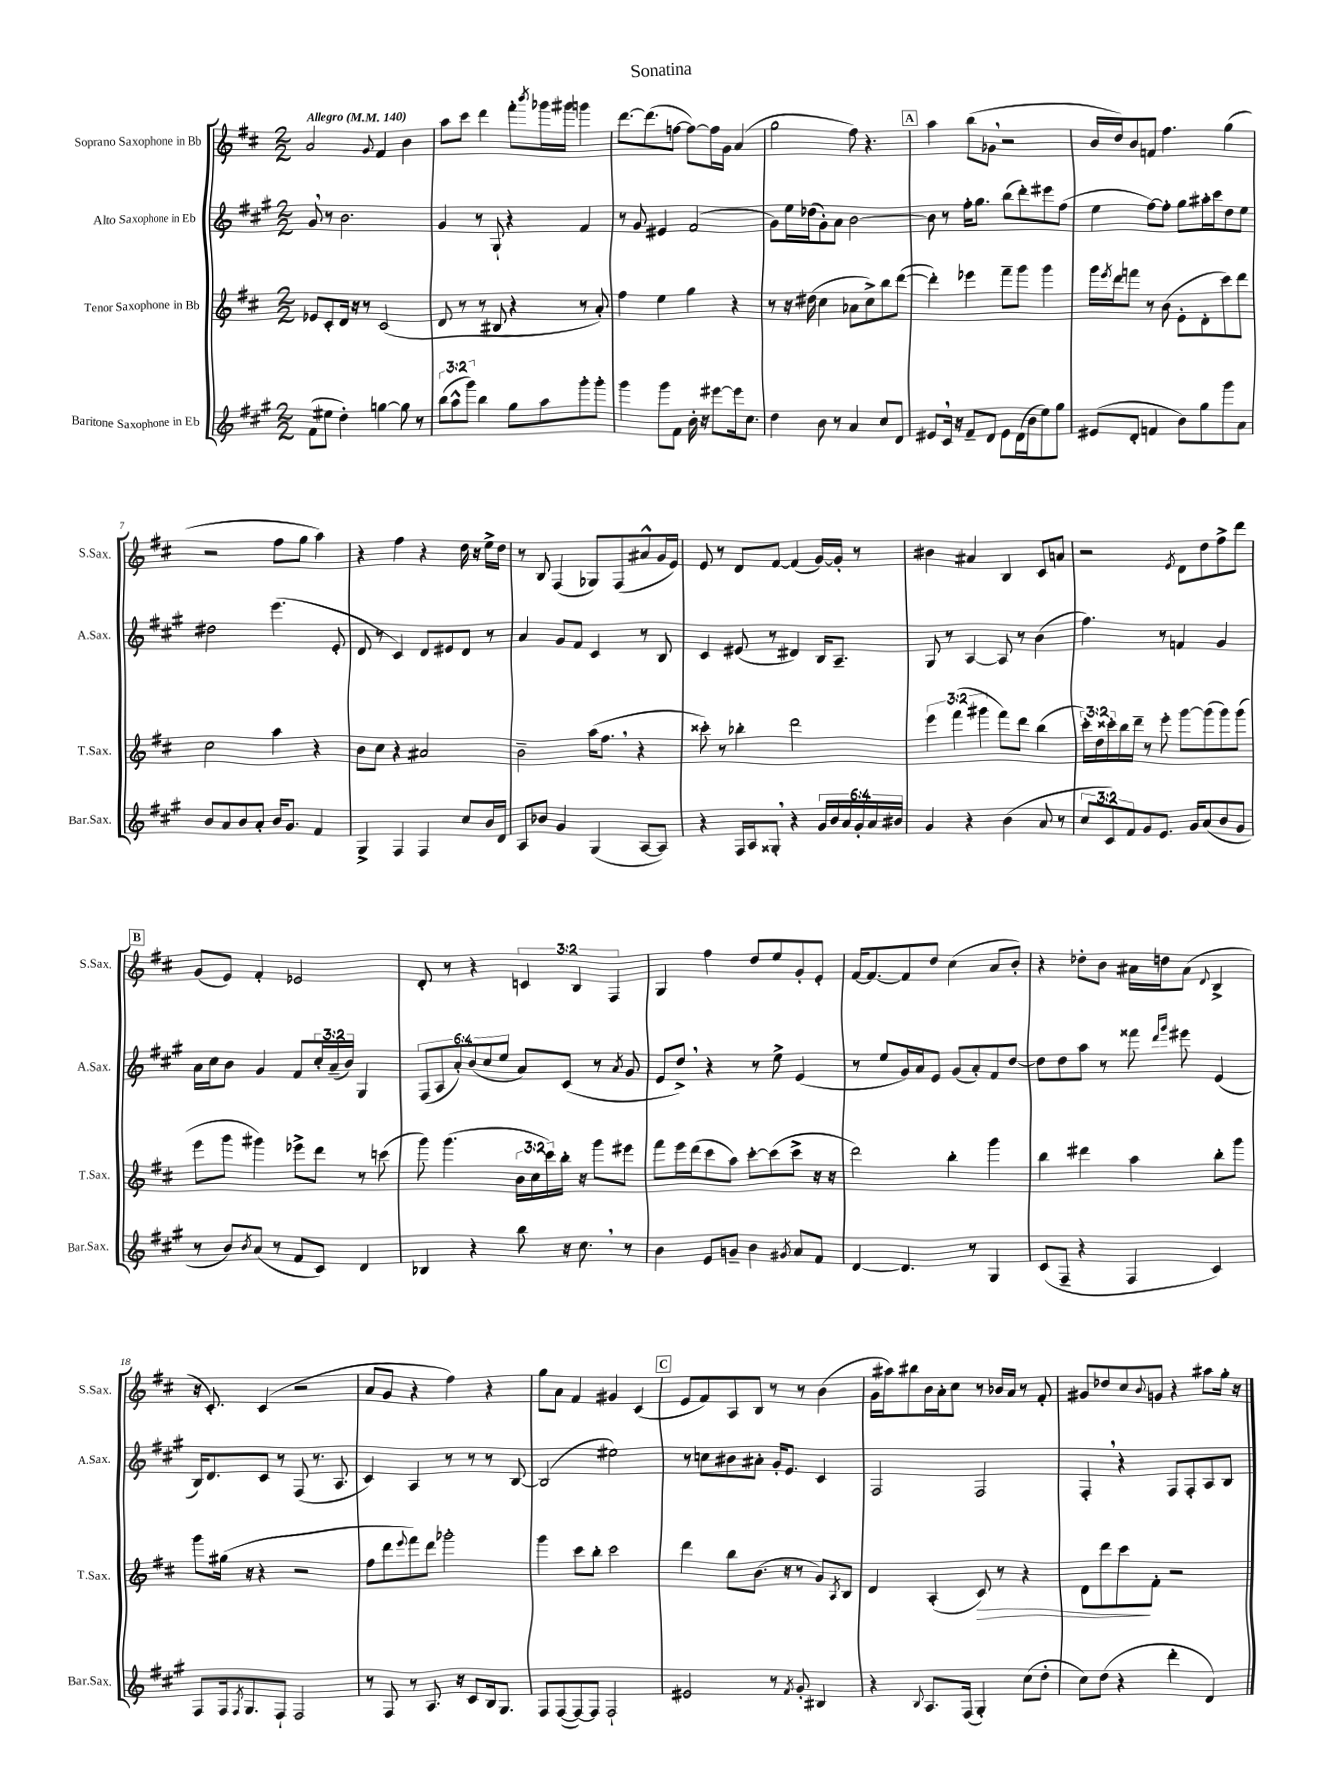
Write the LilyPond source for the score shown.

\header { title = "Sonatina" }
<<
\new StaffGroup <<
\new Staff = "s0" \with { instrumentName = "Soprano Saxophone in Bb" shortInstrumentName = "S.Sax." } {
    \clef treble \key d \major \numericTimeSignature \time 2/2 \override Staff.TupletNumber.text = #tuplet-number::calc-fraction-text \tempo "Allegro" 4 = 140
    a'2 \appoggiatura { g'8 } fis'4 b'4 |
    a''8 cis'''8 d'''4 fis'''8-. \acciaccatura { b'''8 } ges'''16 gis'''16 g'''4 |
    d'''8.~ d'''8.( f''8~ f''8~) f''16 g'16 a'4( |
    g''2 fis''8) r4. |
    \mark \markup { \box "A" } a''4 b''8( ges'8 \breathe r2 |
    b'16 d''16) b'8 f'8 fis''4. g''4( |
    r2 fis''8 g''8 a''4) |
    r4 fis''4 r4 d''16 r16 e''16-> d''16 |
    r8 b8 fis4( ges8) fis8( ais'8-^ g'16 e'16) |
    e'8 r8 d'8 fis'8~ fis'4( g'16~) g'16-. r8 |
    bis'4 ais'4 b4 cis'8 a'8 |
    r2 \acciaccatura { e'8 } d'8 d''8 fis''8-> d'''8 |
    \mark \markup { \box "B" } g'8( e'8) fis'4-. ees'2 |
    d'8-. r8 r4 \tuplet 3/2 { c'4 b4 fis4 } |
    g4 fis''4 d''8 e''8 g'8-. e'8-. |
    fis'16~ fis'8.~ fis'8 d''8 cis''4( a'8 b'8-.) |
    r4 des''8-. b'8 ais'16 d''16 ais'8( \appoggiatura { d'8 } b4-> |
    r16 cis'8.-.) cis'4( r2 |
    a'8 g'8 r4 fis''4) r4 |
    g''8 a'8 fis'4 gis'4 cis'4( |
    \mark \markup { \box "C" } e'8 fis'8) a8 b8 r8 r8 b'4( |
    g'16 ais''16) bis''8 b'16 a'16-. cis''8 r8 bes'16 a'16 r8 fis'8-. |
    gis'8 des''8 cis''8 \appoggiatura { b'8 } g'8 r4 ais''8 g''16-. r16 \bar "|." |
}
\new Staff = "s1" \with { instrumentName = "Alto Saxophone in Eb" shortInstrumentName = "A.Sax." } {
    \clef treble \key a \major \numericTimeSignature \time 2/2 \override Staff.TupletNumber.text = #tuplet-number::calc-fraction-text
    gis'8 \breathe r8 b'2. |
    gis'4 r8 gis8-! r4 fis'4 |
    r8 gis'8 eis'4 fis'2( |
    gis'8) e''16 des''16( gis'8-.) a'8 b'2~ |
    \mark \markup { \box "A" } b'8 r8 fis''16-. gis''8. b''8( d'''8-.) eis'''8 fis''8( |
    e''4 fis''8~) fis''8-. gis''8 ais''16-. cis'''16 d''8 e''8 |
    dis''2 e'''4.( e'8-. |
    d'8 r8 cis'4) d'8 eis'8 d'8 r8 |
    a'4 gis'8 fis'8 cis'4 r8 b8 |
    cis'4 eis'8( r8 dis'4) b16 a8.-- |
    gis8 r8 a4~ a8 r8 b'4( |
    fis''4.) r8 f'4 gis'4 |
    \mark \markup { \box "B" } a'16 cis''16 b'8 gis'4 fis'8 \tuplet 3/2 { cis''16-. a'16--( b'16) } gis4 |
    \tuplet 6/4 { fis8( a8 a'8-.) b'8( cis''8 e''8 } a'8) cis'8( r8 \acciaccatura { a'8 } gis'8 |
    e'8 d''8->) \breathe r4 r8 e''8-> e'4( |
    r8 e''8 gis'16) a'16 e'8 gis'8( a'8-.) fis'8 d''8~ |
    d''8 d''8 a''8 r8 fisis'''8 \grace { d'''16 gis'''16 } eis'''8 e'4( |
    b16) d'8. cis'8 r8 fis8( r8. a8. |
    cis'4) a4 r8 r8 r8 b8~ |
    b2( eis''2) |
    \mark \markup { \box "C" } r8 c''8 bis'8 ais'8-. gis'16-. e'8. cis'4 |
    fis2 fis2 |
    fis4-. \breathe r4 fis8 fis8-. a8 b8 \bar "|." |
}
\new Staff = "s2" \with { instrumentName = "Tenor Saxophone in Bb" shortInstrumentName = "T.Sax." } {
    \clef treble \key d \major \numericTimeSignature \time 2/2 \override Staff.TupletNumber.text = #tuplet-number::calc-fraction-text
    ees'8 cis'8-. d'16 r16 r8 cis'2( |
    d'8 r8 r8 bis8 r4 r8 a'8-.) |
    fis''4 e''4 g''4 r4 |
    r8 r16 dis''16( cis''4 aes'8 cis''8->) b''8 d'''8~( |
    \mark \markup { \box "A" } d'''4-.) ees'''4 fis'''8-- g'''8 g'''4 |
    g'''16 \acciaccatura { e'''8 } d'''16 f'''8 r8 b'8( e'8-. d'8-. cis'''8) d'''8 |
    cis''2 a''4 r4 |
    b'8 cis''8 r4 ais'2 |
    b'2-- a''16( fis''8. \breathe r4 |
    cisis'''8-.) r8 bes''4-. d'''2 |
    \tuplet 3/2 { e'''4 fis'''4( gis'''4 } fis'''8) d'''8 b''4( |
    \tuplet 3/2 { cis'''16-.) d''16 cisis'''16-. } b''16 d'''16-- r8 e'''8-. g'''8~ g'''8( g'''8) g'''8( |
    \mark \markup { \box "B" } e'''8 g'''8 gis'''4) ees'''8-> d'''8 r8 c'''8( |
    g'''8) g'''4.( \tuplet 3/2 { b'16 cis''16 cis'''16) } b''16-. r16 g'''8 eis'''8 |
    fis'''8 e'''16 d'''16( cis'''8 a''8) cis'''8~-. cis'''8( cis'''8-> r16 r16 |
    d'''2) b''4-. g'''4 |
    b''4 dis'''4 a''4 b''8-. g'''8 |
    g'''8 gis''16( r16 r4 r2 |
    fis''8 d'''8 \appoggiatura { e'''8 } fis'''8) d'''8 ges'''2-. |
    g'''4 cis'''8 b''8-. cis'''2 |
    \mark \markup { \box "C" } d'''4 b''8 b'8.( r16 r8 g'8) \acciaccatura { a8 } b8 |
    d'4 a4-.( cis'8\>) r8 r4 |
    d'8 d'''8 cis'''8\! fis'8-. r2 \bar "|." |
}
\new Staff = "s3" \with { instrumentName = "Baritone Saxophone in Eb" shortInstrumentName = "Bar.Sax." } {
    \clef treble \key a \major \numericTimeSignature \time 2/2 \override Staff.TupletNumber.text = #tuplet-number::calc-fraction-text
    fis'8( eis''8 d''4-.) g''4~ g''8 r8 |
    \tuplet 3/2 { b''8( a''8-^ gis'''8) } b''4 gis''8 a''8 gis'''8-. gis'''8-. |
    gis'''4 gis'''8 fis'8 b'16-. r16 eis'''8~ eis'''16 cis''8. |
    d''4 b'8 r8 a'4 cis''8 d'8 |
    \mark \markup { \box "A" } eis'8 cis'16 \breathe r16 fis'8-- d'8 eis'8 d'16( b'16 e''8) gis''8 |
    eis'8( d'8-. f'4 b'8) gis''8 gis'''8 a'8 |
    b'8 a'8 b'8 a'8-. b'16 gis'8. fis'4 |
    gis4-> fis4 fis4 cis''8 b'16 d'16 |
    a8 bes'8 gis'4 gis4( a8~ a8) |
    r4 fis16 a16 gisis8-. \breathe r4 \tuplet 6/4 { gis'16 b'16 a'16 gis'16-. a'16 bis'16 } |
    gis'4 r4 b'4( a'8 r8 |
    \tuplet 3/2 { cis''8 cis'8) fis'8 } gis'8 e'8. gis'16 a'8( b'8 gis'8 |
    \mark \markup { \box "B" } r8 b'8) \acciaccatura { b'8 } a'8( r8 fis'8 cis'8) d'4 |
    bes4 r4 b''8 r16 cis''8. \breathe r8 |
    b'4 e'8 g'8-- b'4 \acciaccatura { gis'8 } a'8 fis'8 |
    d'4~ d'4. r8 gis4 |
    cis'8( fis8-- r4 fis4 cis'4) |
    fis8 fis16 \acciaccatura { fis8 } gis8. fis8-! fis2 |
    r8 fis8 r8 a8. r16 cis'8 b16 gis8. |
    fis8 fis8~( fis8~) fis8 fis2-! |
    \mark \markup { \box "C" } eis'2 r8 \acciaccatura { fis'8 } gis'8-. bis4 |
    r4 \appoggiatura { b8 } a8. fis16( gis4-.) cis''8( d''8-. |
    cis''8) d''8( r4 d'''4-. d'4) \bar "|." |
}
>>
>>
